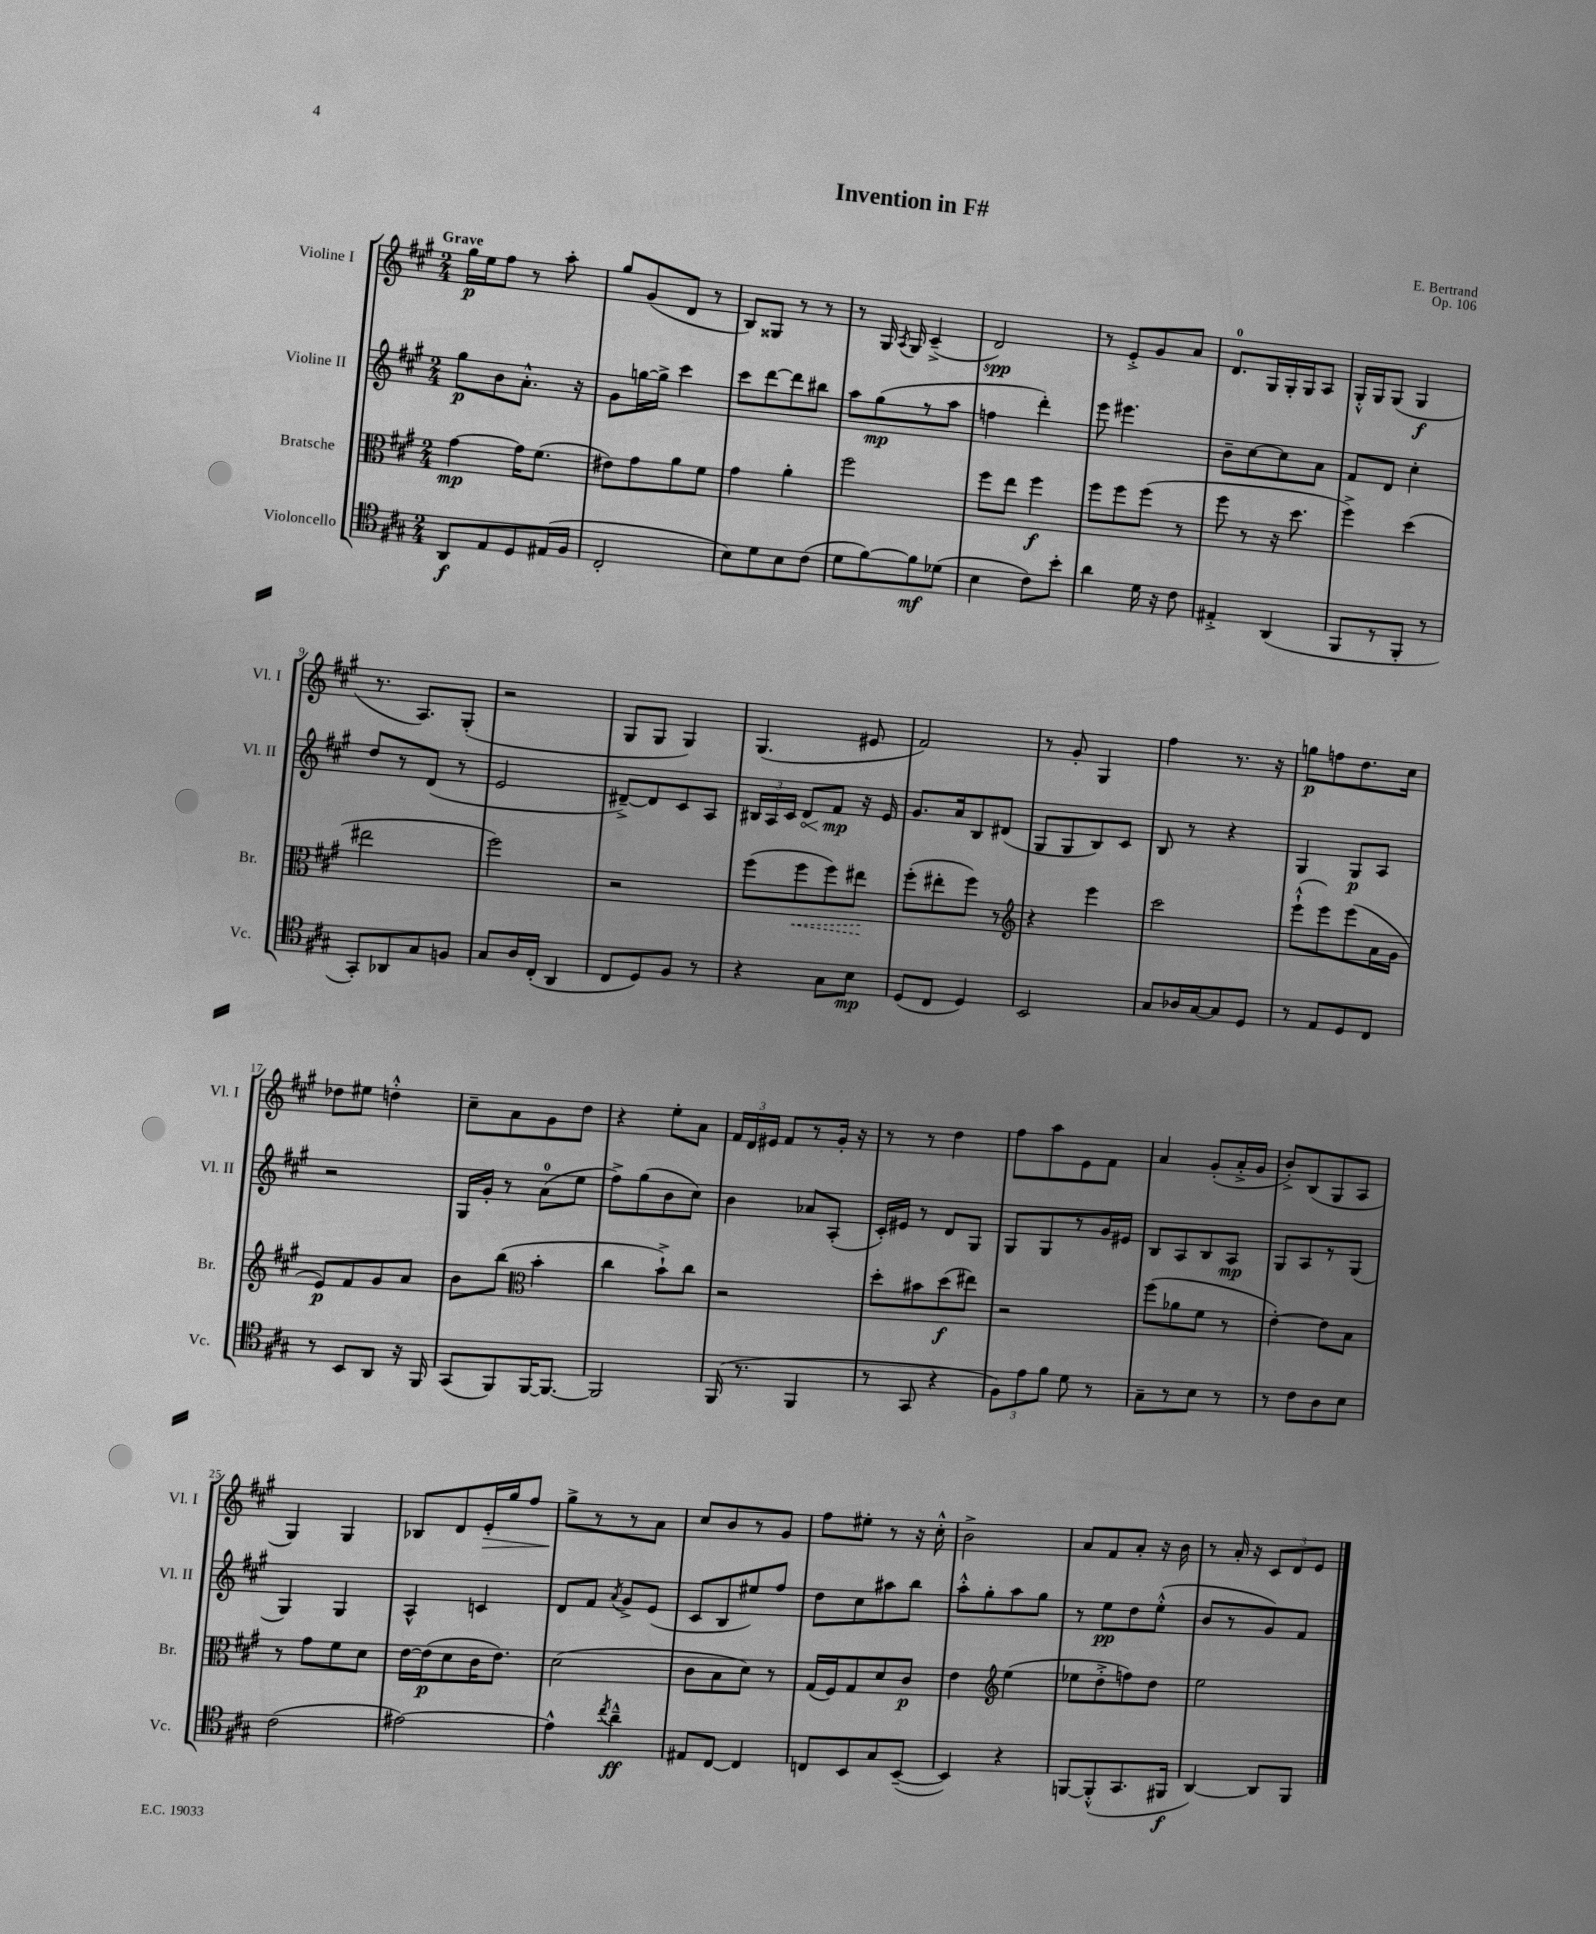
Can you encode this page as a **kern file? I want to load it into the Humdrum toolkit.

**kern	**kern	**kern	**kern
*staff4	*staff3	*staff2	*staff1
*clefC4	*clefC3	*clefG2	*clefG2
*k[f#c#g#]	*k[f#c#g#]	*k[f#c#g#]	*k[f#c#g#]
*M2/4	*M2/4	*M2/4	*M2/4
8AA	[4g#	8gg#	16gg#
.	.	.	16ee
8E	.	8b	8ff#
8D	16g#]	8.a'^^	8r
.	(8.f#	.	.
(16E#	.	.	8aa'
16F#	.	16r	.
=	=	=	=
2C#'	8e#)	8g#	8gg#
.	8g#	[16gg	(8g#
.	.	16gg^]	.
.	8a	4ccc#	8d
.	8f#	.	8r
=	=	=	=
8B)	4g#	8ccc#	8B)
8d	.	[8ddd	8G##
8B	4a'	8ddd]	8r
(8c#	.	8bb#	8r
=	=	=	=
8d	2ff#	8aa	8r
[8f#)	.	(8gg#	16G#
.	.	.	8qA
.	.	.	16G#
8f#]	.	8r	(4c#~^
(8d-	.	8aa	.
=	=	=	=
4B	8ff#	4ff	2d)
.	8ee	.	.
8c#)	4ff#	4ddd')	.
8b'	.	.	.
=	=	=	=
4a	8ff#	8eee	8r
.	8ff#	4.eee#	8e'^
16d	(8ff#	.	8g#
16r	.	.	.
8c#	8r	.	8a
=	=	=	=
4E#'^	8ff#	8b~	8.d
.	8r	[8cc#	.
.	.	.	16G#
(4AA	16r	8cc#]	16G#'
.	8.dd	.	16G#
.	.	8a	8A
=	=	=	=
8FF#	4ff#^)	8f#	16G#'^^
.	.	.	16G#
8r	.	8d	(8G#
8FF#'	(4dd	4cc#'	4G#
8r	.	.	.
=	=	=	=
8GG#')	2ee#	8dd	8.r
8AA-	.	8r	.
.	.	.	8.A)
8G#	.	(8d	.
8F	.	8r	(8G#'
=	=	=	=
8G#	2ff#)	2e	2r
16A	.	.	.
(16C#'	.	.	.
4AA	.	.	.
=	=	=	=
8C#	2r	[8d#~^)	8G#
8D)	.	8d#]	8G#
8F#	.	8c#	4G#)
8r	.	8A	.
=	=	=	=
4r	(8ff#	24B#	(4.G#
.	.	24A	.
.	.	24c#	.
.	8ff#	8d	.
8G#	8ff#)	8f#	.
8B	8ee#	16r	8e#
.	.	16e	.
=	=	=	=
(8D	(8ff#'	8.g#	2f#)
8C#	8ee#'	.	.
.	.	16a	.
4D)	8ff#)	8B	.
.	8r	(8d#	.
=	=	=	=
*	*clefG2	*	*
2BB	4r	8G#	8r
.	.	8G#	8g#'
.	4eee	8B)	4G#
.	.	8c#	.
=	=	=	=
8G#	2ccc#	8B	4ff#
16A-	.	8r	.
[16G#	.	.	.
8G#]	.	4r	8.r
8D	.	.	.
.	.	.	16r
=	=	=	=
8r	(8eee`^^	4G#	8gg
8E	8eee)	.	8ff
8D	(8eee	8G#	8.dd
8C#	16a	8A	.
.	16g#	.	16cc#
=	=	=	=
8r	8e)	2r	8dd-
8BB	8f#	.	8ee#
8AA	8g#	.	4dd'^^
16r	8a	.	.
16FF#	.	.	.
=	=	=	=
(8GG#	8b	16G#	8cc#~
.	.	16g#'	.
8FF#)	(8bb	8r	8a
*	*clefC3	*	*
[16FF#	4b'	(8a	8g#
8.FF#_	.	.	.
.	.	8ee	8dd
=	=	=	=
2FF#]	4cc#	8ff#^)	4r
.	.	(8gg#	.
.	8b`^)	8b	8ee'
.	8cc#	8cc#)	8a
=	=	=	=
(16FF#	2r	4b	24f#
.	.	.	24d
8.r	.	.	.
.	.	.	24e#
.	.	.	8f#
4FF#	.	8a-	8r
.	.	(8A'	16g#'
.	.	.	16r
=	=	=	=
8r	8dd'	16c#')	8r
.	.	16e#	.
8GG#	8b#	8r	8r
4r	(8dd	8d	4dd
.	8ee#)	8G#	.
=	=	=	=
12F#)	2r	8G#	8ff#
12e	.	.	.
.	.	8G#	8aa
12f#	.	.	.
8d	.	8r	8e
8r	.	16g#	8f#
.	.	16e#	.
=	=	=	=
8G#~	(8ff#	8B	4a
8r	8a-	8A	.
8B	8f#	8B	(8g#'
8r	8r	8A	16a'^
.	.	.	16g#
=	=	=	=
8r	[4e')	8G#	8b'^)
8c#	.	8A	(8B
8A	8e]	8r	8G#
8B	8B	(8G#	8A
=	=	=	=
(2c#	8r	4G#)	4G#)
.	8g#	.	.
.	8f#	4G#	4G#
.	8d	.	.
=	=	=	=
[2e#)	[16e	4A^^	8B-
.	(16e]	.	.
.	8d	.	8d
.	16c#	4c	16e'
.	8.e)	.	16gg#
.	.	.	8ff#
=	=	=	=
4e#^^]	(2d	8d	8gg#^
.	.	8f#	8r
8qcc#	.	8qa	.
4a~^^	.	8g#^	8r
.	.	(8e	8a
=	=	=	=
8E#	8c#	8c#	8cc#
[8C#	8B	8B	8b
4C#]	8d)	8ee#)	8r
.	8r	8ff#	8g#
=	=	=	=
8C	(16G#	8dd	8ff#
.	16F#)	.	.
8BB	8G#	8cc#	8ee#'
8G#	8d	8aa#	8r
([8BB~	8c#	8bb	16r
.	.	.	16cc#'^^
=	=	=	=
4BB])	4e	8aa'^^	2b^
.	.	8gg#'	.
*	*clefG2	*	*
4r	(4ee	8aa	.
.	.	8gg#	.
=	=	=	=
[8FF	8ee-	8r	8a
(8FF'^^]	8dd'^	8ee	8f#
8.GG#	8ff)	8dd	8a'
.	8dd	(8ee'^^	16r
16FF#	.	.	16b
=	=	=	=
[4AA)	2ee	8b	8r
.	.	8r	16a'
.	.	.	16r
8AA]	.	8g#)	12c#
.	.	.	12d
8FF#	.	8f#	.
.	.	.	12e
==	==	==	==
*-	*-	*-	*-
